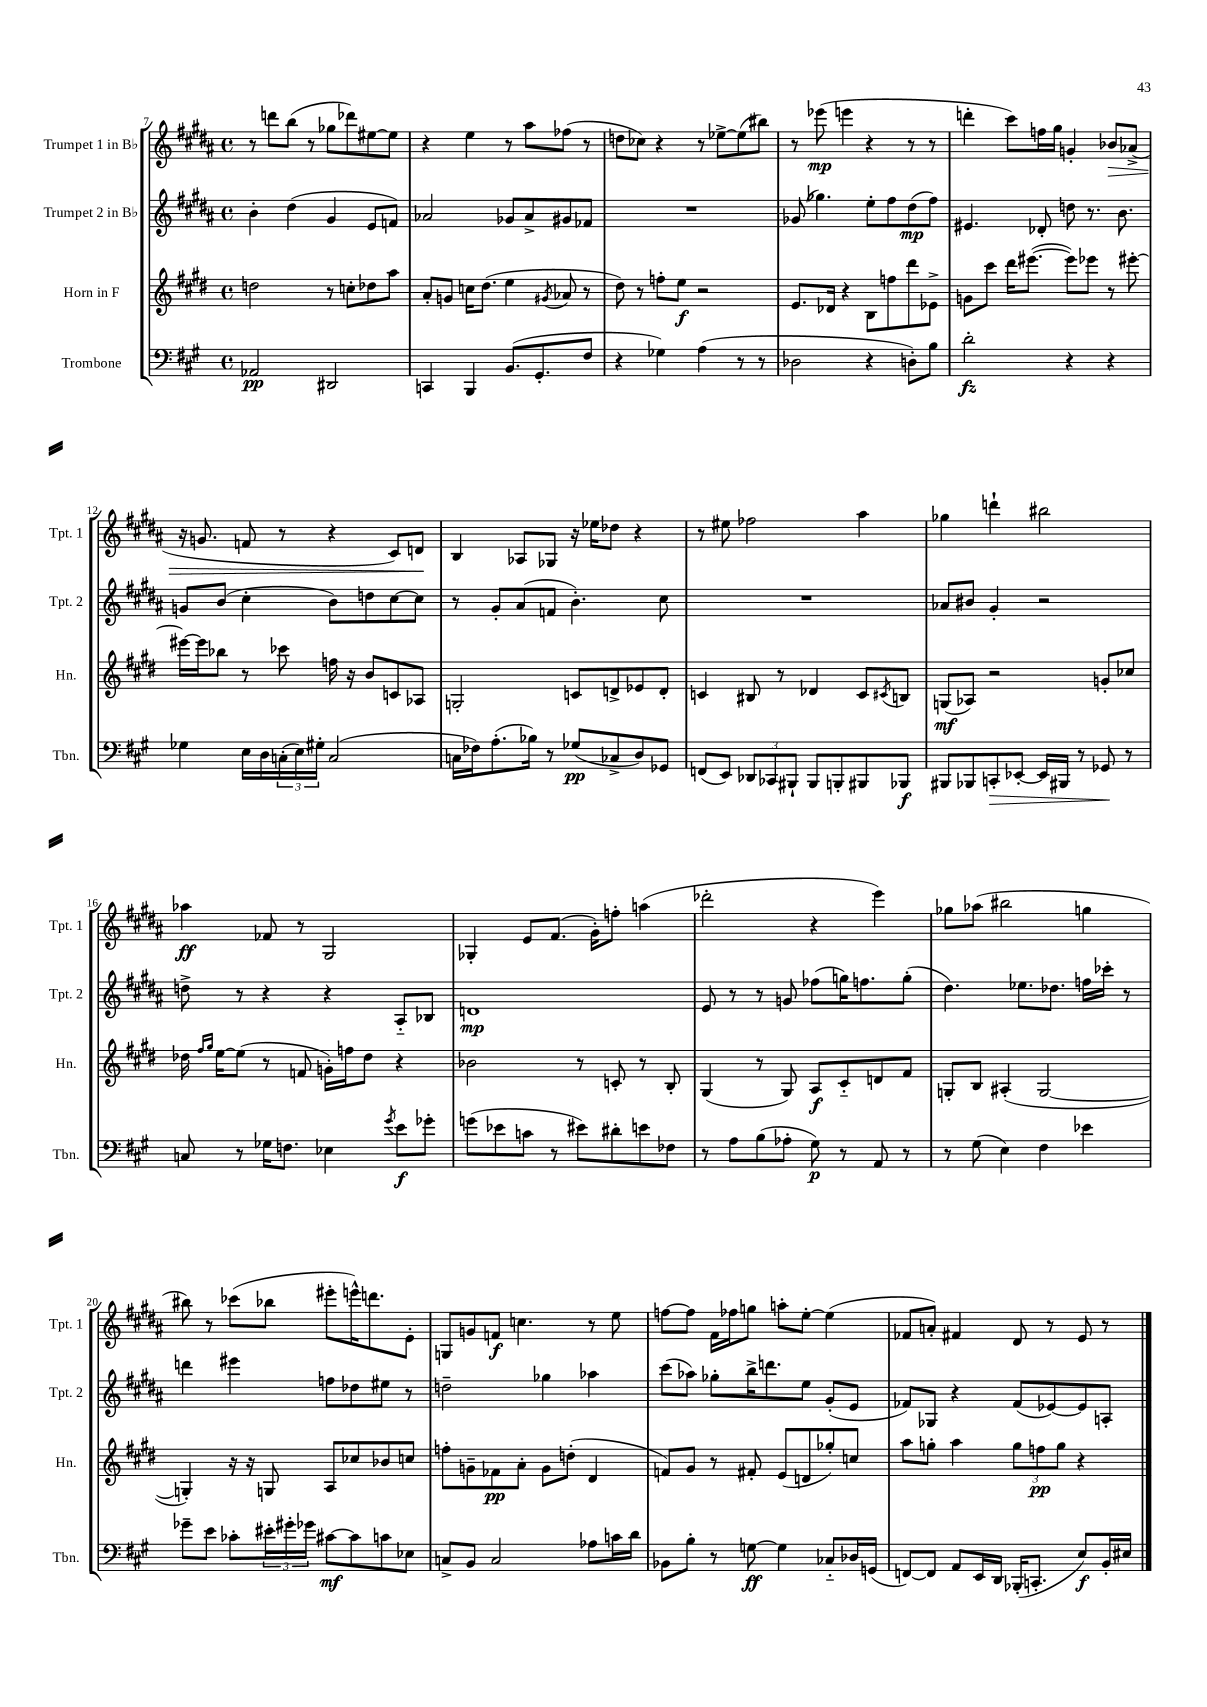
<<
\new StaffGroup <<
\new Staff = "s0" \with { instrumentName = "Trumpet 1 in Bb" shortInstrumentName = "Tpt. 1" } {
    \clef treble \key b \major \defaultTimeSignature \time 4/4
    r8 d'''8 b''8( r8 ges''8 des'''8) eis''8~ eis''8 |
    r4 e''4 r8 ais''8 fes''8( r8 |
    d''8 ces''8) r4 r8 ees''8~-> ees''8( bis''8) |
    r8 ees'''8\mp( e'''4 r4 r8 r8 |
    d'''4-. cis'''8) f''16 gis''16 g'4-. bes'8\> aes'8->( |
    r16 g'8. f'8 r8 r4 cis'8) d'8\! |
    b4 aes8 ges8 r16 ees''16 des''8 r4 |
    r8 eis''8 fes''2 ais''4 |
    ges''4 d'''4-! bis''2 |
    aes''4\ff fes'8 r8 gis2 |
    ges4-. e'8 fis'8.( gis'16-.) f''8-. a''4( |
    des'''2-. r4 e'''4) |
    ges''8 aes''8( bis''2 g''4 |
    bis''8) r8 ces'''8( bes''8 eis'''8-. e'''16-^) d'''8. e'8-. |
    g8 g'8 f'8\f c''4. r8 e''8 |
    f''8~ f''8 fis'16 fes''16 g''8 a''8-. e''8~-. e''4( |
    fes'8 a'8-.) fis'4 dis'8 r8 e'8 r8 \bar "|." |
}
\new Staff = "s1" \with { instrumentName = "Trumpet 2 in Bb" shortInstrumentName = "Tpt. 2" } {
    \clef treble \key b \major \defaultTimeSignature \time 4/4
    b'4-. dis''4( gis'4 e'8 f'8) |
    aes'2 ges'8 aes'8-> gis'8 fes'8 |
    R1 |
    ges'8( ges''4.) e''8-. fis''8 dis''8\mp( fis''8) |
    eis'4. des'8-. d''8 r8. b'8. |
    g'8 b'8( cis''4-. b'8) d''8 cis''8~ cis''8 |
    r8 gis'8-. ais'8( f'8 b'4.-.) cis''8 |
    R1 |
    aes'8 bis'8 gis'4-. r2 |
    d''8-> r8 r4 r4 ais8-_ bes8 |
    d'1\mp |
    e'8 r8 r8 g'8 fes''8( g''16) f''8. g''8-.( |
    dis''4.) ees''8. des''8. f''16 ces'''16-. r8 |
    d'''4 eis'''4 f''8 des''8 eis''8 r8 |
    d''2-- ges''4 aes''4 |
    cis'''8( aes''8) ges''8-. b''16-> d'''8. e''8 gis'8-.( e'8 |
    fes'8) ges8 r4 fes'8( ees'8~) ees'8 a8-. \bar "|." |
}
\new Staff = "s2" \with { instrumentName = "Horn in F" shortInstrumentName = "Hn." } {
    \clef treble \key e \major \defaultTimeSignature \time 4/4
    d''2 r8 c''8-. des''8 a''8 |
    a'8-. g'8 c''16 dis''8.( e''4 \acciaccatura { gis'8 } aes'8 r8 |
    dis''8) r8 f''8-. e''8\f r2 |
    e'8. des'16 r4 b8 f''8 dis'''8 ees'8-> |
    g'8 cis'''8 dis'''16 eis'''8.~( eis'''8) ees'''8 r8 eis'''8~-. |
    eis'''16~ eis'''16 bes''8 r8 ces'''8 f''16 r16 b'8 c'8 aes8 |
    g2-. c'8 d'8-> ees'8 d'8-. |
    c'4 bis8 r8 des'4 c'8 \acciaccatura { cis'8 } b8 |
    g8\mf( aes8) r2 g'8-. ces''8 |
    des''16 \grace { fis''16 gis''16 } e''16~ e''8( r8 f'8 g'16-.) f''16 des''8 r4 |
    bes'2 r8 c'8-. r8 b8-. |
    gis4( r8 gis8) a8\f cis'8-_ d'8 fis'8 |
    g8-. b8 ais4-.( g2~ |
    g4-.) r16 r16 g8 a8 ces''8 bes'8 c''8 |
    f''8-. g'8-- fes'8\pp a'8-. g'8 d''8-.( dis'4 |
    f'8) gis'8 r8 fis'8-. e'8( d'8 ges''8-.) c''8 |
    a''8 g''8-. a''4 \tuplet 3/2 { g''8 f''8\pp g''8 } r4 \bar "|." |
}
\new Staff = "s3" \with { instrumentName = "Trombone" shortInstrumentName = "Tbn." } {
    \clef bass \key a \major \defaultTimeSignature \time 4/4
    aes,2\pp dis,2 |
    c,4 b,,4 b,8.( gis,8.-. fis8 |
    r4 ges4) a4( r8 r8 |
    des2 r4 d8-.) b8 |
    d'2-.\fz r4 r4 |
    ges4 e16 d16 \tuplet 3/2 { c16-.( e16) gis16-. } c2( |
    c16 fes16) a8.-.( bes16) r8 ges8\pp( ces8-> d8) ges,8 |
    f,8( e,8) \tuplet 3/2 { des,8 ces,8 bis,,8-! } bis,,8 b,,8-. bis,,8 bes,,8\f |
    bis,,8 bes,,8 c,8-.\> ees,8~-. ees,16 bis,,16 r8 ges,8\! r8 |
    c8 r8 ges16 f8. ees4 \acciaccatura { gis'8 } e'8\f ges'8-. |
    g'8( ees'8 c'8 r8 eis'8) dis'8-. e'8 fes8 |
    r8 a8 b8( aes8-. gis8\p) r8 a,8 r8 |
    r8 gis8( e4) fis4 ees'4 |
    ges'8-- e'8 ces'8-. \tuplet 3/2 { eis'16-. gis'16-. ges'16 } cis'8~\mf cis'8 c'8 ees8 |
    c8-> b,8 c2 aes8 c'16 d'16 |
    bes,8 b8-. r8 g8~\ff g4 ces8-_ des16 g,16( |
    f,8~) f,8 a,8 e,16 d,16 bes,,16-.( c,8.-. e8\f) b,16-. eis16 \bar "|." |
}
>>
>>
\layout { \context { \Score currentBarNumber = #7 } }
